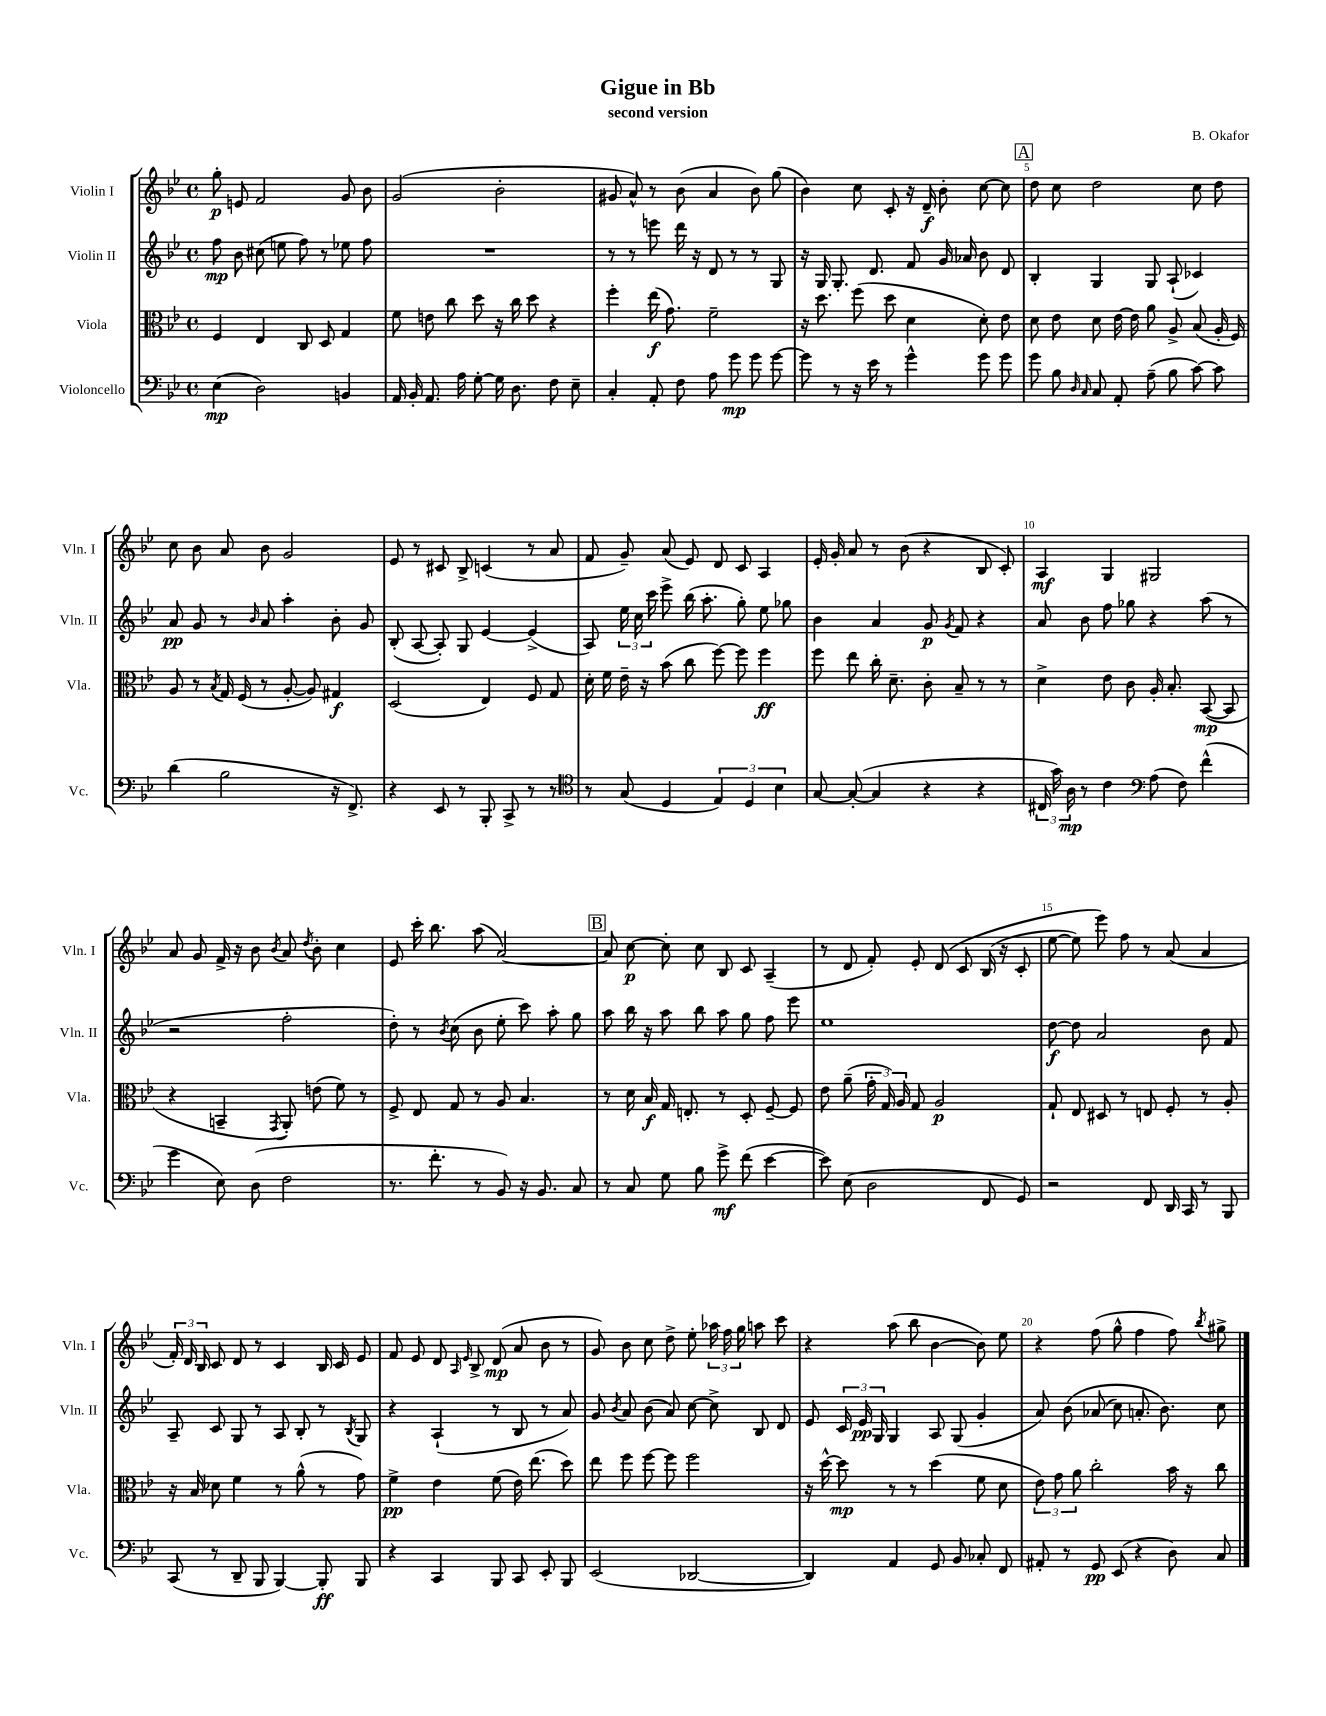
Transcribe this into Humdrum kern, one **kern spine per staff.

**kern	**kern	**kern	**kern
*staff4	*staff3	*staff2	*staff1
*clefF4	*clefC3	*clefG2	*clefG2
*k[b-e-]	*k[b-e-]	*k[b-e-]	*k[b-e-]
*M4/4	*M4/4	*M4/4	*M4/4
*met(c)	*met(c)	*met(c)	*met(c)
(4E-	4F	8ff	8gg'
.	.	8b-	8e
2D)	4E-	(8cc#	2f
.	.	8ee	.
.	8C	8ff)	.
.	8D	8r	.
4BB	4G	8ee-	8g
.	.	8ff	8b-
=	=	=	=
16AA	8f	1r	(2g
16BB-'	.	.	.
8.AA	8e	.	.
.	8cc	.	.
16A	.	.	.
[8G'	8dd	.	.
16G]	16r	.	2b-'
8.D	16cc	.	.
.	8dd	.	.
8F	4r	.	.
8E-~	.	.	.
=	=	=	=
4C'	4ff'	8r	8g#
.	.	8r	8a^^)
8AA'	(16ee-	8eee	8r
.	8.g)	.	.
8F	.	16ddd	(8b-
.	.	16r	.
8A	2f~	8d	4a
8g	.	8r	.
8g	.	8r	8b-)
[8g	.	8G	(8gg
=	=	=	=
8g]	16r	16r	4b-)
.	8.dd	16G	.
8r	.	8.G'	.
16r	(8ff	.	8cc
16e-	.	8.d	.
8r	8dd	.	8c'
4g^^	4d	8f	16r
.	.	.	16d~
.	.	16g	8b-'
.	.	16a-	.
8g	8d')	8b-	[8cc
8g	8e-	8d	8cc]
=	=	=	=
8g	8d	4B-'	8dd
8B-	8e-	.	8cc
16qqD	.	.	.
16qqC	.	.	.
8C	8d	4G	2dd
8AA'	[16e-	.	.
.	16e-]	.	.
(8A~	8a	8G	.
8B-	8A^	(8A`	.
[8c)	(8B-	4c-)	8cc
8c]	16A'	.	8dd
.	16F)	.	.
=	=	=	=
(4d	8A	8a	8cc
.	8r	8g	8b-
.	8qB-	.	.
2B-	16G	8r	8a
.	(16F	.	.
.	.	16qqb-	.
.	8r	8a	8b-
.	[8A'	4aa'	2g
.	8A])	.	.
16r	4G#	8b-'	.
8.FF^)	.	.	.
.	.	8g	.
=	=	=	=
4r	(2D	(8B-'	8e-
.	.	[8A	8r
8EE-	.	8A'])	8c#
8r	.	8G	8B-^
8BBB-'	4E-)	[4e-	(4c
8CC^	.	.	.
8r	8F	(4e-^]	8r
8r	8G	.	8a
=	=	=	=
*clefC4	*	*	*
8r	16d'	8A)	8f
.	16f	.	.
(8G	16e-~	24ee-	8g~)
.	.	24cc	.
.	16r	.	.
.	.	24ccc	.
4D	(8b-	8eee-^	(8a
.	8cc	(16bb-	8e-)
.	.	8.aa'	.
6E-)	[8ff)	.	8d
.	8ff]	8gg')	8c
6D	.	.	.
.	4ff	8ee-	4A
6B-	.	.	.
.	.	8gg-	.
=	=	=	=
[8G	8ff	4b-	16e-'
.	.	.	16g'
(8G'_	8ee-	.	8a
4G]	16cc'	4a	8r
.	8.d~	.	.
.	.	.	(8b-
4r	8c'	8g	4r
.	.	8qg	.
.	8B-~	8f	.
4r	8r	4r	8B-
.	8r	.	8c')
=	=	=	=
24C#	4d^	8a	4A
24g)	.	.	.
24A	.	.	.
8r	.	8b-	.
4c	8e-	8ff	4G
.	8c	8gg-	.
*clefF4	*	*	*
(8A	16A'	4r	2G#
.	8.B-'	.	.
8F)	.	.	.
(4f^^	([8BB-	(8aa	.
.	8BB-]	8r	.
=	=	=	=
4g	4r	2r	8a
.	.	.	8g
8E-)	4BB~	.	16f^
.	.	.	16r
(8D	.	.	8b-
.	8qGG	.	8qb-
2F	8AA')	2ff'	8a
.	.	.	8qdd
.	(8e	.	8b-'
.	8f)	.	4cc
.	8r	.	.
=	=	=	=
8.r	8F^	8dd')	8e-
.	8E-	8r	16ccc'
8.f'	.	.	8.bb-
.	.	8qb-	.
.	8G	(8cc	.
8r	8r	8b-	(8aa
8BB-)	8A	8ee-'	[2a)
16r	4.B-	8ccc)	.
8.BB-	.	.	.
.	.	8aa'	.
8C	.	8gg	.
=	=	=	=
8r	8r	8aa	8a]
8C	16d	16bb-	[8cc
.	16B-	16r	.
8G	16G	8aa	8cc']
.	8.E'	.	.
8B-	.	8bb-	8cc
8g^	8r	8aa	8B-
(8f	8D'	8gg	8c
[4e-	[8F~	8ff	(4A~
.	8F]	8eee-	.
=	=	=	=
8e-])	8e-	1ee-	8r
(8E-	(8a~	.	8d
2D	24g'	.	8f')
.	24G)	.	.
.	24A	.	.
.	8G	.	8e-'
.	2A	.	&(8d
.	.	.	8c
8FF	.	.	(16B-
.	.	.	16r
8GG)	.	.	8c'
=	=	=	=
2r	8G`	[8dd	[8ee-
.	8E-	8dd]	8ee-])
.	8D#	2a	8eee-&)
.	8r	.	8ff
8FF	8E	.	8r
16DD	8F'	.	(8a
16CC	.	.	.
8r	8r	8b-	4a
8BBB-	8A'	8f	.
=	=	=	=
(8CC	16r	8A~	24f')
.	.	.	24d
.	16B-	.	.
.	.	.	24B-
8r	8d-	8c	8c
8DD~	4f	8G	8d
8BBB-	.	8r	8r
[4BBB-)	8r	8A	4c
.	(8a^^	8B-'	.
8BBB-']	8r	8r	16B-
.	.	.	16c
.	.	8qB-	.
8BBB-	8g)	8G	8e-
=	=	=	=
4r	4f^	4r	8f
.	.	.	8e-
4CC	4e-	(4A`	8d
.	.	.	16qqA
.	.	.	16qqe-
.	.	.	8B-^
8BBB-	(8f	8r	(8d
8CC	16e-)	8B-	8a
.	(8.ee-	.	.
8EE-'	.	8r	8b-
8BBB-	8dd)	8a)	8r
=	=	=	=
(2EE-	8ee-	8g	8g)
.	.	8qb-	.
.	8ff	8a	8b-
.	[8ff	(8b-	8cc
.	8ff]	8a)	8dd^
[2DD-	2ff	[8cc	8ee-'
.	.	8cc^]	24aa-
.	.	.	24ff
.	.	.	24gg
.	.	8B-	8aa
.	.	8d	8ccc
=	=	=	=
4DD-])	16r	8e-	4r
.	[16dd^^	.	.
.	8dd]	24c	.
.	.	24e-	.
.	.	24G	.
4AA	8r	4G	(8aa
.	8r	.	8bb-
8GG	(4dd	8A	[4b-
8BB-	.	(8G	.
8C-'	8f	4g'	8b-])
8FF	8d	.	8ee-
=	=	=	=
8AA#'	12e-)	8a)	4r
.	12g	.	.
8r	.	&(8b-	.
.	12a	.	.
8GG	2cc'	(8a-	(8ff
(8EE-	.	8cc)	8gg^^
4r	.	8.a'	4ff
.	.	8.b-&)	.
8D)	16b-	.	8ff)
.	16r	.	.
.	.	.	8qbb-
8C	8cc	8cc	8gg#^
==	==	==	==
*-	*-	*-	*-
